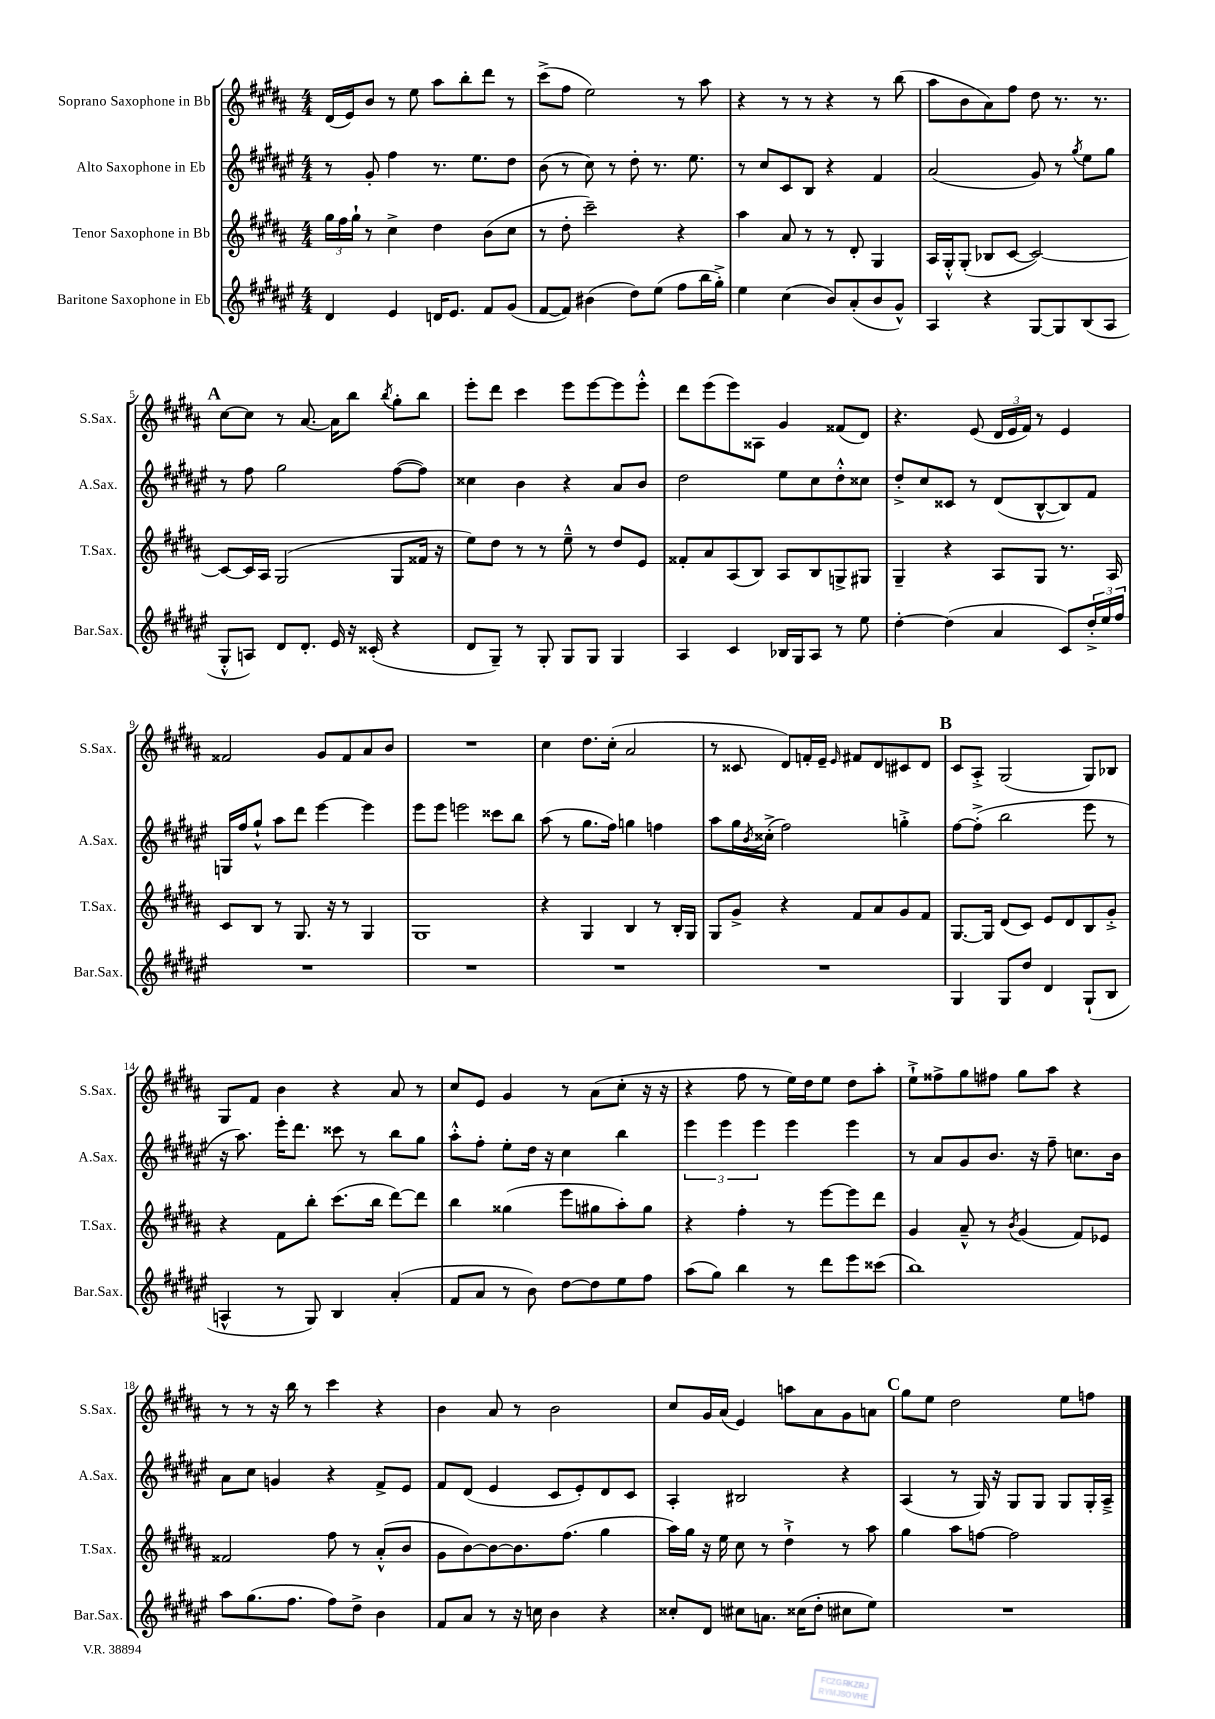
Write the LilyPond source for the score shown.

<<
\new StaffGroup <<
\new Staff = "s0" \with { instrumentName = "Soprano Saxophone in Bb" shortInstrumentName = "S.Sax." } {
    \clef treble \key b \major \numericTimeSignature \time 4/4
    dis'16( e'16) b'8 r8 e''8 ais''8 b''8-. dis'''8 r8 |
    cis'''8->( fis''8 e''2) r8 ais''8 |
    r4 r8 r8 r4 r8 b''8( |
    ais''8 b'8 ais'8) fis''8 dis''8 r8. r8. |
    \mark \markup { \bold "A" } cis''8~ cis''8 r8 ais'8.~ ais'16 b''8 \acciaccatura { b''8 } gis''8-. b''8 |
    e'''8-. dis'''8 cis'''4 e'''8 e'''8~ e'''8 e'''8-.-^ |
    dis'''8 e'''8( e'''8) aisis8 gis'4 fisis'8( dis'8) |
    r4. e'8( \tuplet 3/2 { dis'16 e'16 fis'16) } r8 e'4 |
    fisis'2 gis'8 fisis'8 ais'8 b'8 |
    R1 |
    cis''4 dis''8. cis''16-.( ais'2 |
    r8 cisis'8 dis'8) f'16-. e'16-- \grace { e'16 } fis'8 dis'8 cis'8 dis'8 |
    \mark \markup { \bold "B" } cis'8 ais8-.-> gis2( gis8) bes8 |
    gis8 fis'8 b'4 r4 ais'8 r8 |
    cis''8 e'8 gis'4 r8 ais'8( cis''8-. r16 r16 |
    r4 fis''8 r8 e''16) dis''16 e''8 dis''8 ais''8-. |
    e''8-!-> fisis''8-> gis''8 fis''8 gis''8 ais''8 r4 |
    r8 r8 r16 b''16 r8 cis'''4 r4 |
    b'4 ais'8 r8 b'2 |
    cis''8 gis'16 ais'16( e'4) a''8 ais'8 gis'8 a'8 |
    \mark \markup { \bold "C" } gis''8 e''8 dis''2 e''8 f''8 \bar "|." |
}
\new Staff = "s1" \with { instrumentName = "Alto Saxophone in Eb" shortInstrumentName = "A.Sax." } {
    \clef treble \key fis \major \numericTimeSignature \time 4/4
    r8 gis'8-. fis''4 r8. eis''8. dis''8 |
    b'8( r8 cis''8) r8 dis''8-. r8. eis''8. |
    r8 cis''8 cis'8 b8 r4 fis'4 |
    ais'2( gis'8) r8 \acciaccatura { gis''8 } eis''8 gis''8 |
    \mark \markup { \bold "A" } r8 fis''8 gis''2 fis''8~( fis''8) |
    cisis''4 b'4 r4 ais'8 b'8 |
    dis''2 eis''8 cis''8 dis''8-.-^ cisis''8 |
    dis''8-.-> cis''8 cisis'8 r8 dis'8( b8~-^ b8) fis'8 |
    g16 fis''16 gis''8-!-^ ais''8 dis'''8 eis'''4~ eis'''4 |
    eis'''8 eis'''8 e'''2 cisis'''8 b''8 |
    ais''8( r8 gis''8. fis''16) g''4 f''4 |
    ais''8 gis''16 \acciaccatura { b'8 } cisis''16-.->( fis''2) g''4-.-> |
    \mark \markup { \bold "B" } fis''8~ fis''8-.->( b''2 eis'''8 r8 |
    r16 ais''8.) eis'''16-. dis'''8. cisis'''8 r8 b''8 gis''8 |
    ais''8-.-^ fis''8-. eis''8-. dis''16 r16 cis''4 b''4 |
    \tuplet 3/2 { eis'''4 eis'''4 eis'''4 } eis'''4 eis'''4 |
    r8 ais'8 gis'8 b'8. r16 fis''8-- c''8. b'16 |
    ais'8 cis''8 g'4 r4 fis'8-> eis'8 |
    fis'8 dis'8( eis'4 cis'8 eis'8-.) dis'8 cis'8 |
    ais4-. bis2 r4 |
    \mark \markup { \bold "C" } ais4( r8 gis16) r16 gis8 gis8 gis8 gis16-. ais16---> \bar "|." |
}
\new Staff = "s2" \with { instrumentName = "Tenor Saxophone in Bb" shortInstrumentName = "T.Sax." } {
    \clef treble \key b \major \numericTimeSignature \time 4/4
    \tuplet 3/2 { gis''16 fis''16 gis''16-! } r8 cis''4-> dis''4 b'8( cis''8 |
    r8 dis''8-. cis'''2--) r4 |
    ais''4 ais'8 r8 r8 dis'8-. gis4 |
    ais16 gis16-.-^ gis8-.( bes8 cis'8~ cis'2~) |
    \mark \markup { \bold "A" } cis'8~ cis'16 ais16 gis2( gis8 fisis'16 r16 |
    e''8) dis''8 r8 r8 e''8---^ r8 dis''8 e'8 |
    fisis'8-. ais'8 ais8( b8) ais8 b8 g8-> gis8 |
    gis4-- r4 ais8 gis8 r8. ais16 |
    cis'8 b8 r8 gis8. r16 r8 gis4 |
    gis1 |
    r4 gis4 b4 r8 b16-. gis16 |
    gis8 gis'8-> r4 fis'8 ais'8 gis'8 fis'8 |
    \mark \markup { \bold "B" } gis8.~ gis16 dis'8( cis'8) e'8 dis'8 b8 gis'8-.-> |
    r4 fis'8 b''8-. cis'''8.( b''16 dis'''8~) dis'''8 |
    b''4 gisis''4( e'''8 gis''8 ais''8-.) gis''8 |
    r4 fis''4-. r8 e'''8~ e'''8 dis'''8 |
    gis'4 ais'8---^ r8 \acciaccatura { b'8 } gis'4( fis'8) ees'8 |
    fisis'2 fis''8 r8 ais'8-.-^( b'8 |
    gis'8 b'8~) b'8~ b'8. fis''8.( gis''4 |
    ais''16) gis''16 r16 e''16 cis''8 r8 dis''4-!-> r8 ais''8 |
    \mark \markup { \bold "C" } gis''4 ais''8 f''8~ f''2 \bar "|." |
}
\new Staff = "s3" \with { instrumentName = "Baritone Saxophone in Eb" shortInstrumentName = "Bar.Sax." } {
    \clef treble \key fis \major \numericTimeSignature \time 4/4
    dis'4 eis'4 d'16 eis'8. fis'8 gis'8( |
    fis'8~ fis'8) bis'4( dis''8) eis''8( fis''8 b''16 gis''16-.->) |
    eis''4 cis''4( b'8) ais'8-.( b'8 gis'8-^) |
    ais4 r4 gis8~ gis8 b8( ais8 |
    \mark \markup { \bold "A" } gis8-.-^ a8) dis'8 dis'8.-. eis'16 r16 cisis'16-.( r4 |
    dis'8 gis8--) r8 gis8-. gis8 gis8 gis4 |
    ais4 cis'4 bes16 gis16 ais8 r8 eis''8 |
    dis''4~-. dis''4( ais'4 cis'8) \tuplet 3/2 { dis''16-.-> eis''16 fis''16 } |
    R1 |
    R1 |
    R1 |
    R1 |
    \mark \markup { \bold "B" } gis4 gis8 dis''8 dis'4 gis8-!( b8 |
    a4-^ r8 gis8) b4 ais'4-.( |
    fis'8 ais'8 r8 b'8) dis''8~ dis''8 eis''8 fis''8 |
    ais''8( gis''8) b''4 r8 dis'''8 eis'''8 cisis'''8( |
    b''1) |
    ais''8 gis''8.( fis''8. fis''8) dis''8-> b'4 |
    fis'8 ais'8 r8 r16 c''16 b'4 r4 |
    cisis''8-. dis'8 cis''8 a'8. cisis''16( dis''8-. cis''8 eis''8) |
    \mark \markup { \bold "C" } R1 \bar "|." |
}
>>
>>
